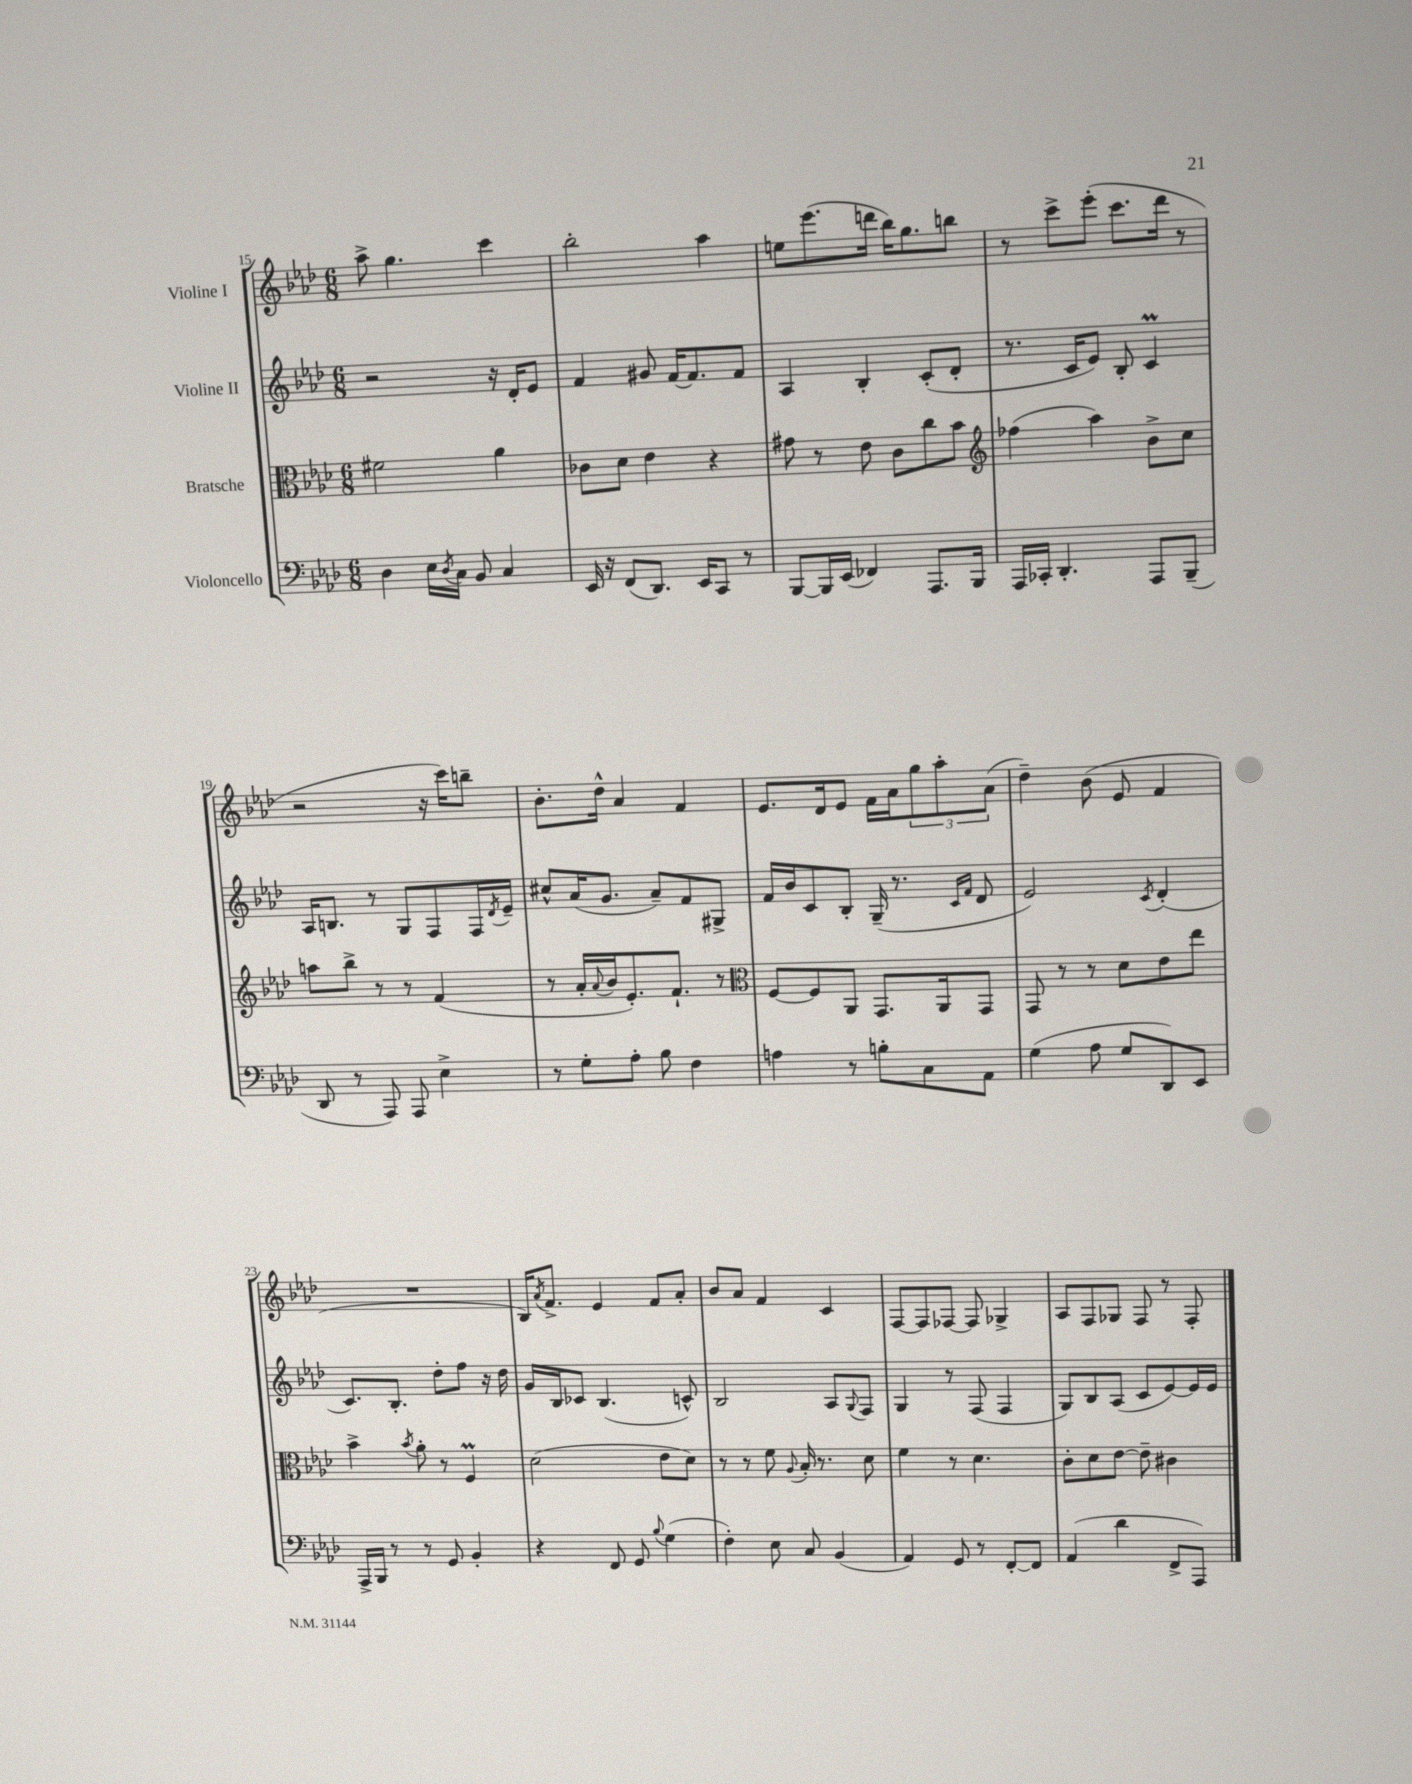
<<
\new StaffGroup <<
\new Staff = "s0" \with { instrumentName = "Violine I" } {
    \clef treble \key aes \major \numericTimeSignature \time 6/8
    aes''8-> g''4. c'''4 |
    bes''2-. aes''4 |
    e''8 ees'''8.( d'''16 bes''16) g''8. b''8 |
    r8 c'''8-> ees'''8-.( c'''8. des'''16 r8 |
    r2 r16 c'''16) b''8-- |
    bes'8.-. des''16-^ aes'4 f'4 |
    ees'8. des'16 ees'8 f'16 aes'16 \tuplet 3/2 { g''8 aes''8-. aes'8( } |
    des''4--) bes'8( ees'8 f'4 |
    R2. |
    bes16) \acciaccatura { aes'8 } f'8.-> ees'4 f'8 aes'8-. |
    bes'8 aes'8 f'4 c'4 |
    f8~ f8 fes8~ fes8 ges4-> |
    aes8 f8 ges8 f8 r8 f8-. \bar "|." |
}
\new Staff = "s1" \with { instrumentName = "Violine II" } {
    \clef treble \key aes \major \numericTimeSignature \time 6/8
    r2 r16 des'16-. ees'8 |
    f'4 gis'8 f'16~ f'8. f'8 |
    aes4 bes4-. c'8-.( des'8-. |
    r8. c'16 ees'8) bes8-. c'4\prall |
    aes16 b8. r8 g8 f8 f16 \acciaccatura { des'8 } ees'16-- |
    cis''8-^ aes'16( g'8. aes'8--) f'8 gis8-> |
    f'16 bes'16 c'8 bes8-. g16--( r8. \grace { c'16 f'16 } des'8 |
    ees'2) \acciaccatura { c'8 } des'4-.( |
    c'8.) bes8.-. des''8-. f''8 r16 des''16 |
    g'16 bes16 ces'8 bes4.( c'8-^) |
    bes2 aes8 \appoggiatura { g8 } f8 |
    g4 r8 f8( f4 |
    g8) bes8 aes8( c'8 ees'8~) ees'16 ees'16 \bar "|." |
}
\new Staff = "s2" \with { instrumentName = "Bratsche" } {
    \clef alto \key aes \major \numericTimeSignature \time 6/8
    fis'2 aes'4 |
    ces'8 des'8 ees'4 r4 |
    gis'8 r8 ees'8 c'8 c''8 bes'8 |
    \clef treble fes''4( aes''4) bes'8-> c''8 |
    a''8 bes''8-> r8 r8 f'4( |
    r8 aes'16-. \appoggiatura { aes'8 } bes'16 ees'8.-.) f'8.-! r8 |
    \clef alto f8~ f8 aes,8 g,8. aes,16 g,8 |
    g,8 r8 r8 des'8 ees'8 ees''8 |
    bes'4-> \acciaccatura { bes'8 } aes'8-. r8 f4\prall |
    des'2( ees'8 des'8) |
    r8 r8 f'8 \appoggiatura { aes8 } bes16-. r8. des'8 |
    f'4 r8 des'4. |
    c'8-. des'8 ees'8~ ees'8-- cis'4 \bar "|." |
}
\new Staff = "s3" \with { instrumentName = "Violoncello" } {
    \clef bass \key aes \major \numericTimeSignature \time 6/8
    des4 ees16 \acciaccatura { des8 } c16 bes,8 c4 |
    ees,16 r16 f,8( des,8.) ees,16 c,8 r8 |
    bes,,8~ bes,,16 ees,16( fes,4) aes,,8. bes,,16 |
    aes,,16 ces,16-. des,4.-. aes,,8 bes,,8--( |
    des,8 r8 aes,,8) aes,,8 ees4-> |
    r8 g8-. aes8-. bes8 f4 |
    a4 r8 b8-. c8 aes,8 |
    g4( aes8 g8 des,8) ees,8 |
    aes,,16-> bes,,16 r8 r8 g,8 bes,4-. |
    r4 f,8 g,8 \appoggiatura { bes8 } g4( |
    f4-.) ees8 c8 bes,4( |
    aes,4) g,8 r8 f,8~-. f,8 |
    aes,4( des'4 f,8-> aes,,8) \bar "|." |
}
>>
>>
\layout { \context { \Score currentBarNumber = #15 } }
